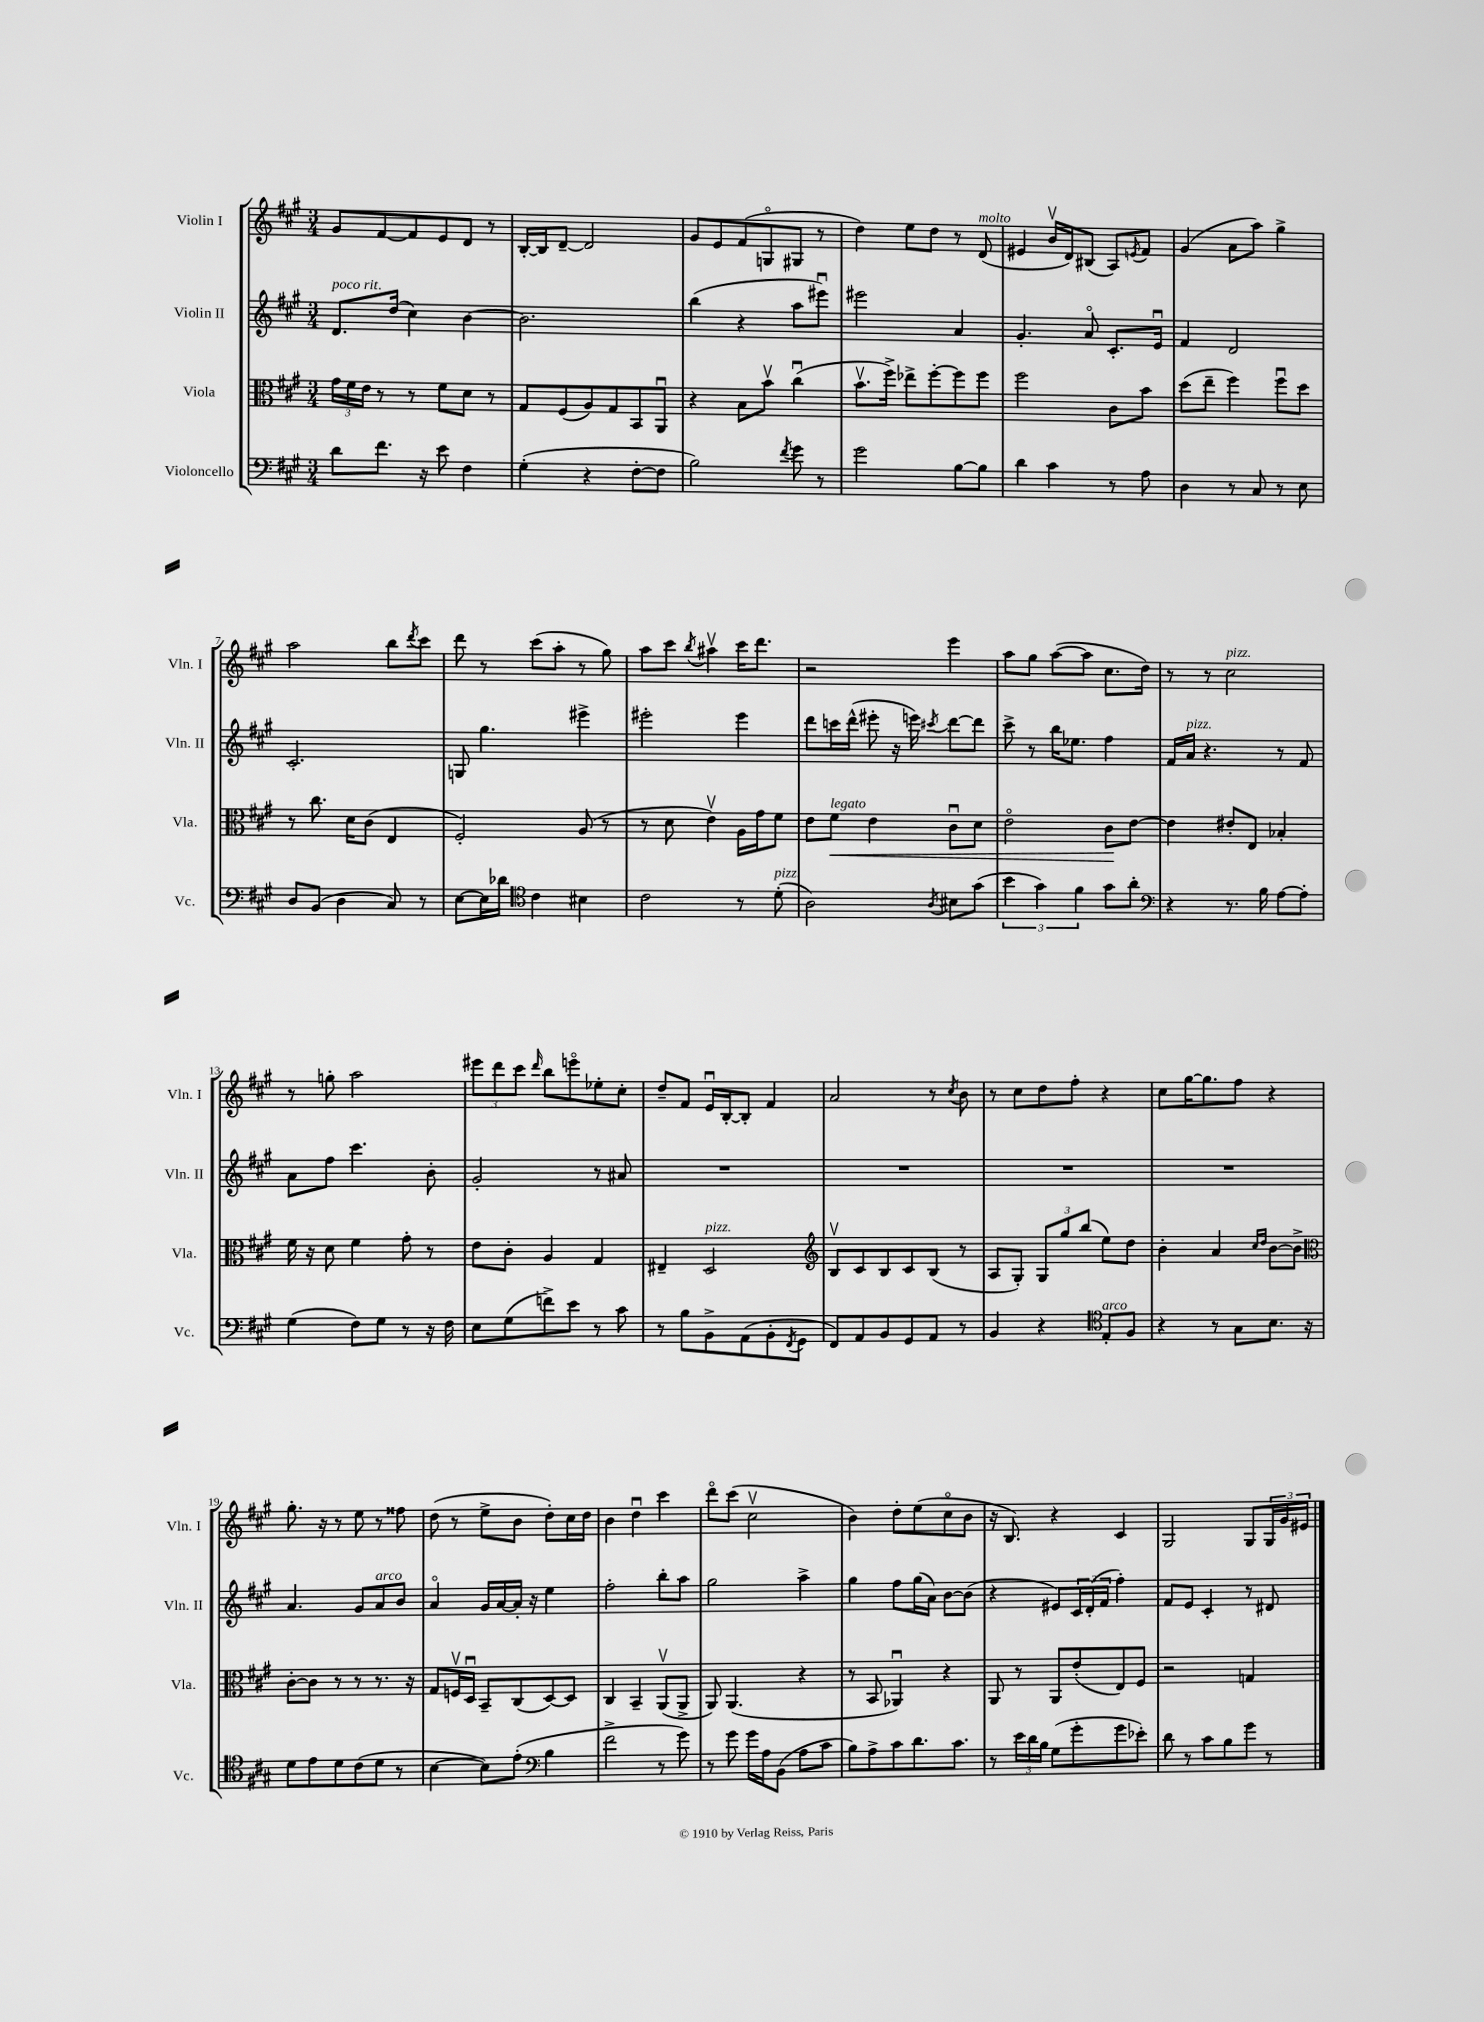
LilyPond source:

<<
\new StaffGroup <<
\new Staff = "s0" \with { instrumentName = "Violin I" shortInstrumentName = "Vln. I" } {
    \clef treble \key a \major \numericTimeSignature \time 3/4
    gis'8 fis'8~ fis'8 e'8 d'8 r8 |
    b16~-. b16 d'8~-- d'2 |
    gis'8 e'8 fis'8( g8\flageolet gis8 r8 |
    d''4) e''8 d''8 r8 d'8^\markup { \italic "molto" }( |
    eis'4 b'16\upbow d'16) bis8( a8) \acciaccatura { e'8 } fis'8 |
    gis'4( a'8 a''8) gis''4-> |
    a''2 b''8 \acciaccatura { d'''8 } cis'''8 |
    d'''8 r8 cis'''8( a''8-. r8 gis''8) |
    a''8 cis'''8 \acciaccatura { b''8 } ais''4\upbow cis'''16 d'''8. |
    r2 e'''4 |
    a''8 gis''8 a''8~( a''8 cis''8. d''16) |
    r8 r8 cis''2^\markup { \italic "pizz." } |
    r8 g''8-. a''2 |
    \tuplet 3/2 { eis'''8 d'''8 cis'''8 } \grace { d'''16 } b''8 e'''8\flageolet ees''8-. cis''8-. |
    d''8-- fis'8 e'16\downbow b16~-. b8-. fis'4 |
    a'2 r8 \acciaccatura { cis''8 } b'8 |
    r8 cis''8 d''8 fis''8-. r4 |
    cis''8 gis''16~ gis''8. fis''8 r4 |
    gis''8.-. r16 r8 e''8 r8 fisis''8 |
    d''8( r8 e''8-> b'8 d''8-.) cis''16 d''16 |
    b'4 d''4\downbow cis'''4 |
    d'''8\flageolet cis'''8( cis''2\upbow |
    b'4) d''8-. e''8( cis''8\flageolet b'8 |
    r16 b8.) r4 cis'4 |
    gis2 gis8 \tuplet 3/2 { gis16 gis'16 eis'16 } \bar "|." |
}
\new Staff = "s1" \with { instrumentName = "Violin II" shortInstrumentName = "Vln. II" } {
    \clef treble \key a \major \numericTimeSignature \time 3/4
    d'8.^\markup { \italic "poco rit." } d''16( cis''4) b'4~ |
    b'2. |
    b''4( r4 a''8 eis'''8\downbow) |
    eis'''2 a'4 |
    gis'4.-. a'8\flageolet cis'8.-. e'16\downbow |
    fis'4 d'2 |
    cis'2.-. |
    g8 gis''4. eis'''4-> |
    eis'''2-. eis'''4 |
    d'''8 c'''16 d'''16-^( eis'''8-. r16 e'''16) \acciaccatura { cis'''8 } d'''8~ d'''8 |
    cis'''8-> r8 b''16 ees''8. fis''4 |
    fis'16 a'16^\markup { \italic "pizz." } r4. r8 fis'8 |
    a'8 fis''8 cis'''4. b'8-. |
    gis'2-. r8 ais'8 |
    R2. |
    R2. |
    R2. |
    R2. |
    a'4. gis'8 a'8^\markup { \italic "arco" } b'8 |
    a'4\flageolet gis'16 a'16~ a'16-. r16 e''4 |
    fis''2-. b''8-. a''8 |
    gis''2 a''4-> |
    gis''4 fis''8 gis''16( a'16) b'8~ b'8( |
    r4 eis'8) \tuplet 3/2 { cis'16 d'16-.( fis'16 } fis''4-.) |
    fis'8 e'8 cis'4-. r8 dis'8 \bar "|." |
}
\new Staff = "s2" \with { instrumentName = "Viola" shortInstrumentName = "Vla." } {
    \clef alto \key a \major \numericTimeSignature \time 3/4
    \tuplet 3/2 { gis'16 fis'16 e'16 } r8 r8 fis'8 d'8 r8 |
    gis8 fis8( a8) gis8 b,8 a,8\downbow |
    r4 b8 b'8\upbow cis''4\downbow( |
    b'8.\upbow fis''16->) ees''8-> fis''8~-. fis''8 fis''8 |
    fis''2 cis'8 b'8 |
    d''8( e''8-- fis''4) fis''8\downbow d''8 |
    r8 cis''8. d'16 cis'8( e4 |
    fis2-.) a8( r8 |
    r8 d'8 e'4\upbow) a16 gis'16 fis'8 |
    e'8 fis'8\<^\markup { \italic "legato" } e'4 cis'8\downbow d'8 |
    e'2\flageolet cis'8\! e'8~ |
    e'4 eis'8-. e8 bes4-. |
    fis'16 r16 d'8 fis'4 gis'8-. r8 |
    e'8 cis'8-. a4 gis4 |
    eis4-- d2^\markup { \italic "pizz." } |
    \clef treble b8\upbow cis'8 b8 cis'8 b8( r8 |
    a8 gis8-.) \tuplet 3/2 { gis8 gis''8 b''8( } e''8) d''8 |
    b'4-. a'4 \grace { cis''16 d''16 } b'8~ b'8-> |
    \clef alto cis'8~-. cis'8 r8 r8 r8. r16 |
    gis8 f16\upbow d16\downbow b,8-- cis8( d8~) d8 |
    cis4 b,4-- a,8\upbow( a,8-> |
    a,8) a,4.( r4 |
    r8 b,8 aes,4\downbow) r4 |
    a,8 r8 a,8 e'8-.( e8) fis8 |
    r2 g4 \bar "|." |
}
\new Staff = "s3" \with { instrumentName = "Violoncello" shortInstrumentName = "Vc." } {
    \clef bass \key a \major \numericTimeSignature \time 3/4
    d'8 fis'8. r16 e'8 fis4 |
    gis4-.( r4 fis8~-. fis8 |
    b2) \acciaccatura { fis'8 } gis'8 r8 |
    gis'2 b8~ b8 |
    d'4 cis'4 r8 a8 |
    d4 r8 cis8 r8 e8 |
    d8 b,8( d4 cis8) r8 |
    e8~ e16 des'16 \clef tenor cis'4 bis4 |
    cis'2 r8 d'8-.^\markup { \italic "pizz." }( |
    a2) \acciaccatura { a8 } bis8 gis'8( |
    \tuplet 3/2 { b'4 gis'4) fis'4 } gis'8 a'8-. |
    \clef bass r4 r8. b16 a8~ a8-. |
    gis4( fis8) gis8 r8 r16 fis16 |
    e8 gis8( f'8->) e'8 r8 cis'8 |
    r8 b8 b,8-> a,8( b,8-. \acciaccatura { fis,8 } gis,8 |
    fis,8) a,8 b,8 gis,8 a,8 r8 |
    b,4 r4 \clef tenor e8-.^\markup { \italic "arco" } fis8 |
    r4 r8 gis8 b8. r16 |
    d'8 e'8 d'8 cis'8( d'8 r8 |
    b4~ b8) e'8-.( \clef bass b4 |
    fis'2-> r8 gis'8) |
    r8 gis'8 gis'16 a16 b,8( a8 cis'8 |
    b8) a8-> cis'8 d'8. cis'8. |
    r8 \tuplet 3/2 { e'16 d'16 b16 } gis8( gis'8-. gis'8 ees'8-.) |
    d'8 r8 cis'8 b8 gis'8 r8 \bar "|." |
}
>>
>>
